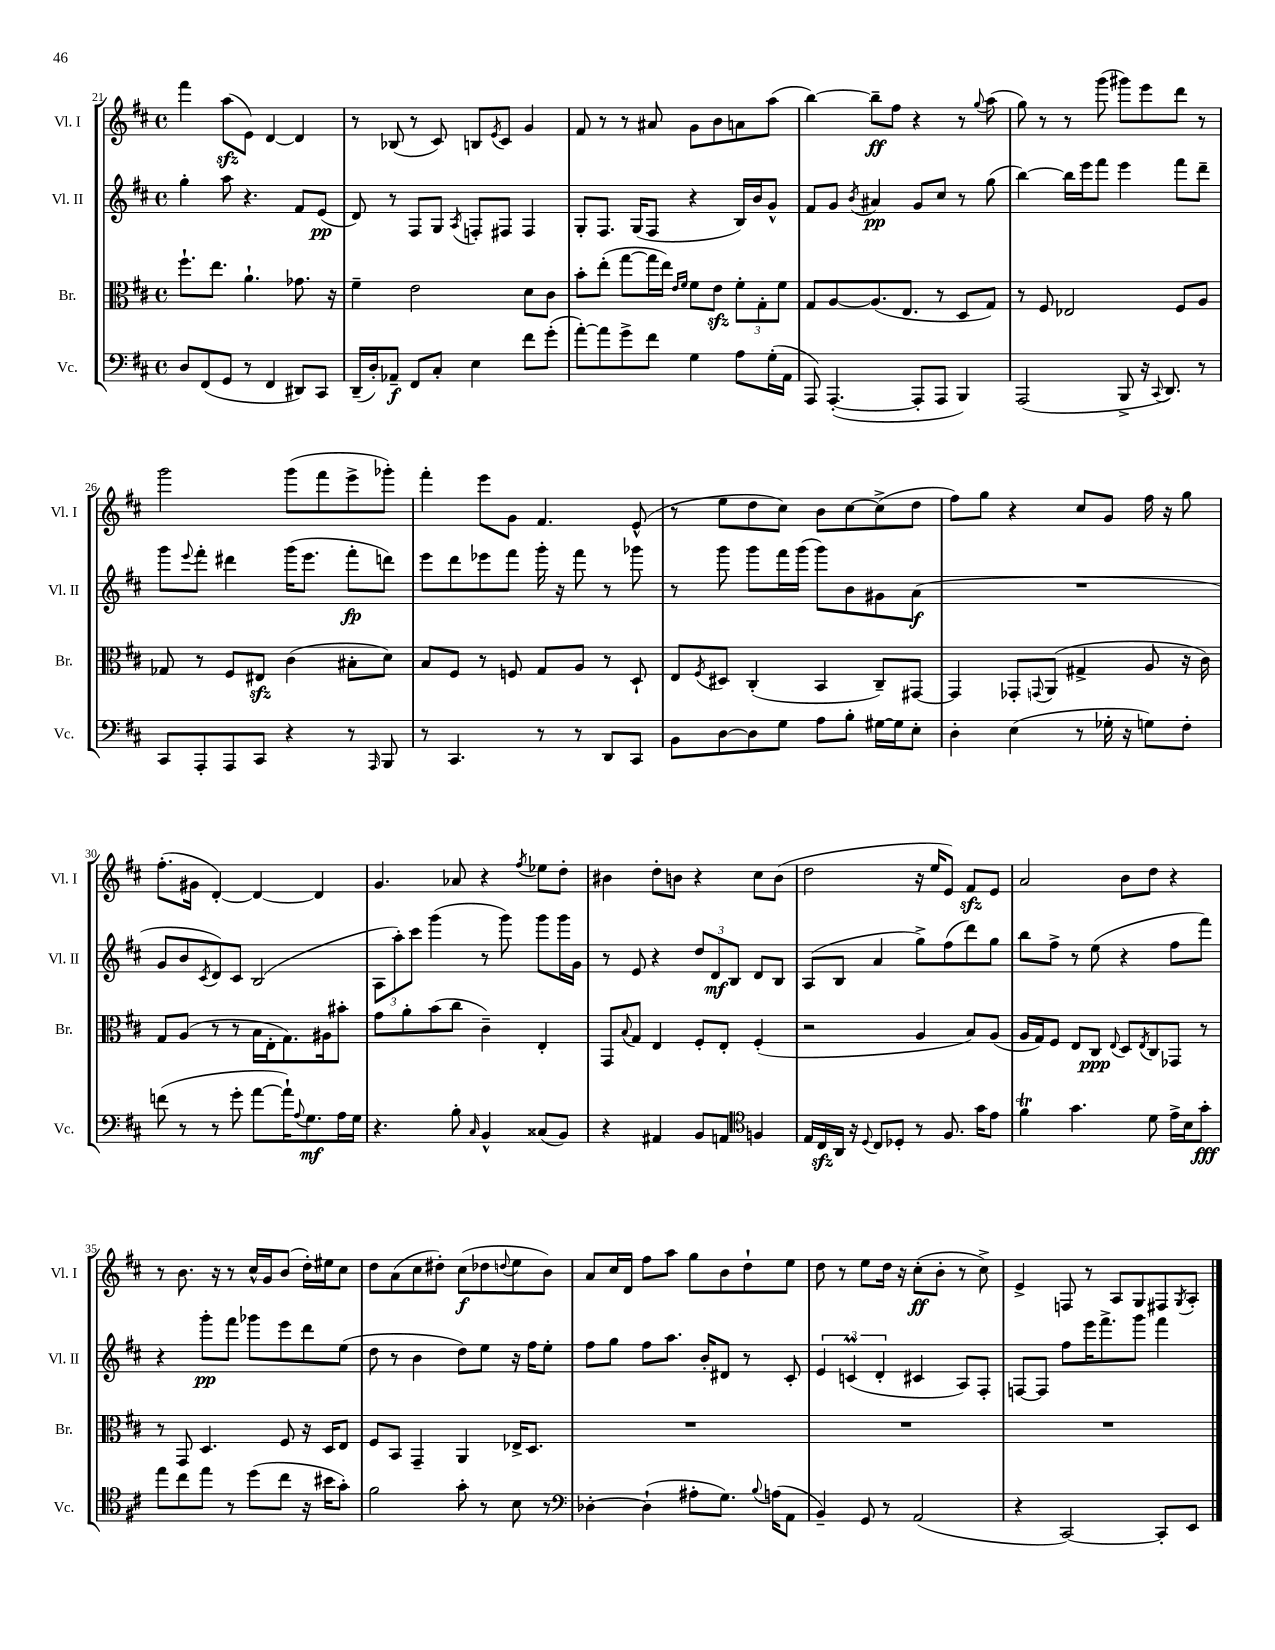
<<
\new StaffGroup <<
\new Staff = "s0" \with { instrumentName = "Vl. I" shortInstrumentName = "Vl. I" } {
    \clef treble \key d \major \defaultTimeSignature \time 4/4
    fis'''4 a''8\sfz( e'8) d'4~ d'4 |
    r8 bes8( r8 cis'8) b8 \acciaccatura { e'8 } cis'8 g'4 |
    fis'8 r8 r8 ais'8 g'8 b'8 a'8 a''8( |
    b''4~) b''8--\ff fis''8 r4 r8 \appoggiatura { g''8 } a''8( |
    g''8) r8 r8 g'''8( gis'''8) e'''8 d'''8 r8 |
    g'''2 g'''8( fis'''8 e'''8-> ges'''8-.) |
    fis'''4-. e'''8 g'8 fis'4. e'8-^( |
    r8 e''8 d''8 cis''8) b'8 cis''8~ cis''8->( d''8 |
    fis''8) g''8 r4 cis''8 g'8 fis''16 r16 g''8 |
    fis''8.-.( gis'16 d'4~-.) d'4~ d'4 |
    g'4. aes'8 r4 \acciaccatura { fis''8 } ees''8 d''8-. |
    bis'4 d''8-. b'8 r4 cis''8 b'8( |
    d''2 r16 e''16 e'8) fis'8\sfz e'8 |
    a'2 b'8 d''8 r4 |
    r8 b'8. r16 r8 cis''16-^ g'16 b'8( d''16-.) eis''16 cis''8 |
    d''8 a'8( cis''8 dis''8-.) cis''8\f( des''8 \appoggiatura { d''8 } e''8 b'8) |
    a'8 cis''16 d'16 fis''8 a''8 g''8 b'8 d''8-! e''8 |
    d''8 r8 e''8 d''16 r16 cis''8-.\ff( b'8-. r8 cis''8->) |
    e'4-> f8 r8 a8 g8 fis8 \acciaccatura { g8 } a8-. \bar "|." |
}
\new Staff = "s1" \with { instrumentName = "Vl. II" shortInstrumentName = "Vl. II" } {
    \clef treble \key d \major \defaultTimeSignature \time 4/4
    g''4-. a''8 r4. fis'8 e'8\pp( |
    d'8) r8 fis8 g8 \acciaccatura { a8 } f8-. fis8 fis4 |
    g8-. fis8. g16( fis8 r4 b16) b'16 g'8-^ |
    fis'8 g'8 \acciaccatura { b'8 } ais'4\pp g'8 cis''8 r8 g''8( |
    b''4~) b''16 e'''16 fis'''8 e'''4 fis'''8 d'''8-- |
    g'''8 \appoggiatura { e'''8 } fis'''8-. dis'''4 g'''16( e'''8. fis'''8-.\fp d'''8) |
    e'''8 d'''8 ees'''8 fis'''8 g'''16-. r16 fis'''8 r8 ges'''8 |
    r8 g'''8 g'''8 fis'''16 g'''16( g'''8) b'8 gis'8 a'8\f( |
    R1 |
    g'8 b'8 \acciaccatura { cis'8 } d'8) cis'8 b2( |
    \tuplet 3/2 { a8 a''8-.) cis'''8 } g'''4( r8 g'''8) g'''8 g'''16 g'16 |
    r8 e'8 r4 \tuplet 3/2 { d''8 d'8\mf b8 } d'8 b8 |
    a8( b8 a'4 g''8->) fis''8( d'''8) g''8 |
    b''8 fis''8-> r8 e''8( r4 fis''8 fis'''8) |
    r4 g'''8-.\pp fis'''8 ges'''8 e'''8 d'''8 e''8( |
    d''8 r8 b'4 d''8) e''8 r16 fis''16 e''8-. |
    fis''8 g''8 fis''8 a''8. b'16-. dis'8 r8 cis'8-. |
    \tuplet 3/2 { e'4 c'4\prall( d'4-. } cis'4 a8) fis8-. |
    f8~ f8 fis''8 e'''16 fis'''8.-> g'''8 fis'''4 \bar "|." |
}
\new Staff = "s2" \with { instrumentName = "Br." shortInstrumentName = "Br." } {
    \clef alto \key d \major \defaultTimeSignature \time 4/4
    fis''8.-! e''8. a'4.-! ges'8. r16 |
    fis'4-- e'2 d'8 cis'8 |
    b'8-. e''8-.( g''8~ g''16 e''16) \grace { e'16 fis'16 } fis'8 e'8\sfz \tuplet 3/2 { fis'8-. g8-. fis'8 } |
    g8 a8~ a8.( e8. r8 d8 g8) |
    r8 fis8 ees2 fis8 a8 |
    ges8 r8 fis8 eis8\sfz cis'4( bis8-. d'8) |
    b8 fis8 r8 f8 g8 a8 r8 d8-! |
    e8 \acciaccatura { fis8 } dis8 cis4-.( b,4 cis8--) gis,8~ |
    gis,4 ges,8-. \appoggiatura { g,8 } a,8( gis4-> a8 r16 cis'16) |
    g8 a8( r8 r8 b16 e16-. g8.) ais16 bis'8-. |
    g'8 a'8-. b'8( cis''8 cis'4--) e4-. |
    g,8 \appoggiatura { b8 } g8 e4 fis8-. e8-. fis4-.( |
    r2 a4 b8) a8( |
    a16 g16) fis8 e8 cis8\ppp \appoggiatura { e8 } d8 \acciaccatura { e8 } cis8 ges,8 r8 |
    r8 g,8 d4. fis8 r16 d16 e8 |
    fis8 b,8 g,4-- a,4 ees16-> d8. |
    R1 |
    R1 |
    R1 \bar "|." |
}
\new Staff = "s3" \with { instrumentName = "Vc." shortInstrumentName = "Vc." } {
    \clef bass \key d \major \defaultTimeSignature \time 4/4
    d8 fis,8( g,8 r8 fis,4 dis,8) cis,8 |
    d,16--( d16-.) aes,8--\f fis,8 cis8-. e4 fis'8 g'8-.( |
    a'8~-.) a'8 g'8-> fis'8 g4 a8 g16-.( a,16 |
    a,,8) a,,4.~-.( a,,8-. a,,8 b,,4) |
    a,,2( b,,8-> r16 \appoggiatura { cis,8 } d,8.) r8 |
    cis,8 a,,8-. a,,8 cis,8 r4 r8 \grace { a,,16 } b,,8 |
    r8 cis,4. r8 r8 d,8 cis,8 |
    b,8 d8~ d8 g8 a8 b8-. gis16~ gis16 e8-. |
    d4-. e4( r8 ges16-. r16 g8) fis8-. |
    f'8( r8 r8 g'8-. a'8~ a'16-!) \appoggiatura { a8 } g8.\mf a16 g16 |
    r4. b8-. \grace { cis16 } b,4-^ cisis8( b,8) |
    r4 ais,4 b,8 a,8 \clef tenor f4 |
    e16 cis16\sfz a,16 r16 \appoggiatura { d8 } cis8 des8-. r8 fis8. g'16 e'8 |
    fis'4\trill g'4. d'8 e'16-> b16 g'8-.\fff |
    e''8 cis''8 e''8 r8 d''8( cis''8 r16 bis'16 g'8-.) |
    fis'2 g'8-. r8 b8 r8 |
    \clef bass des4~-. des4-!( ais8-. g8.) \appoggiatura { b8 } a16( a,8 |
    b,4--) g,8 r8 a,2( |
    r4 cis,2~) cis,8-. e,8 \bar "|." |
}
>>
>>
\layout { \context { \Score currentBarNumber = #21 } }
